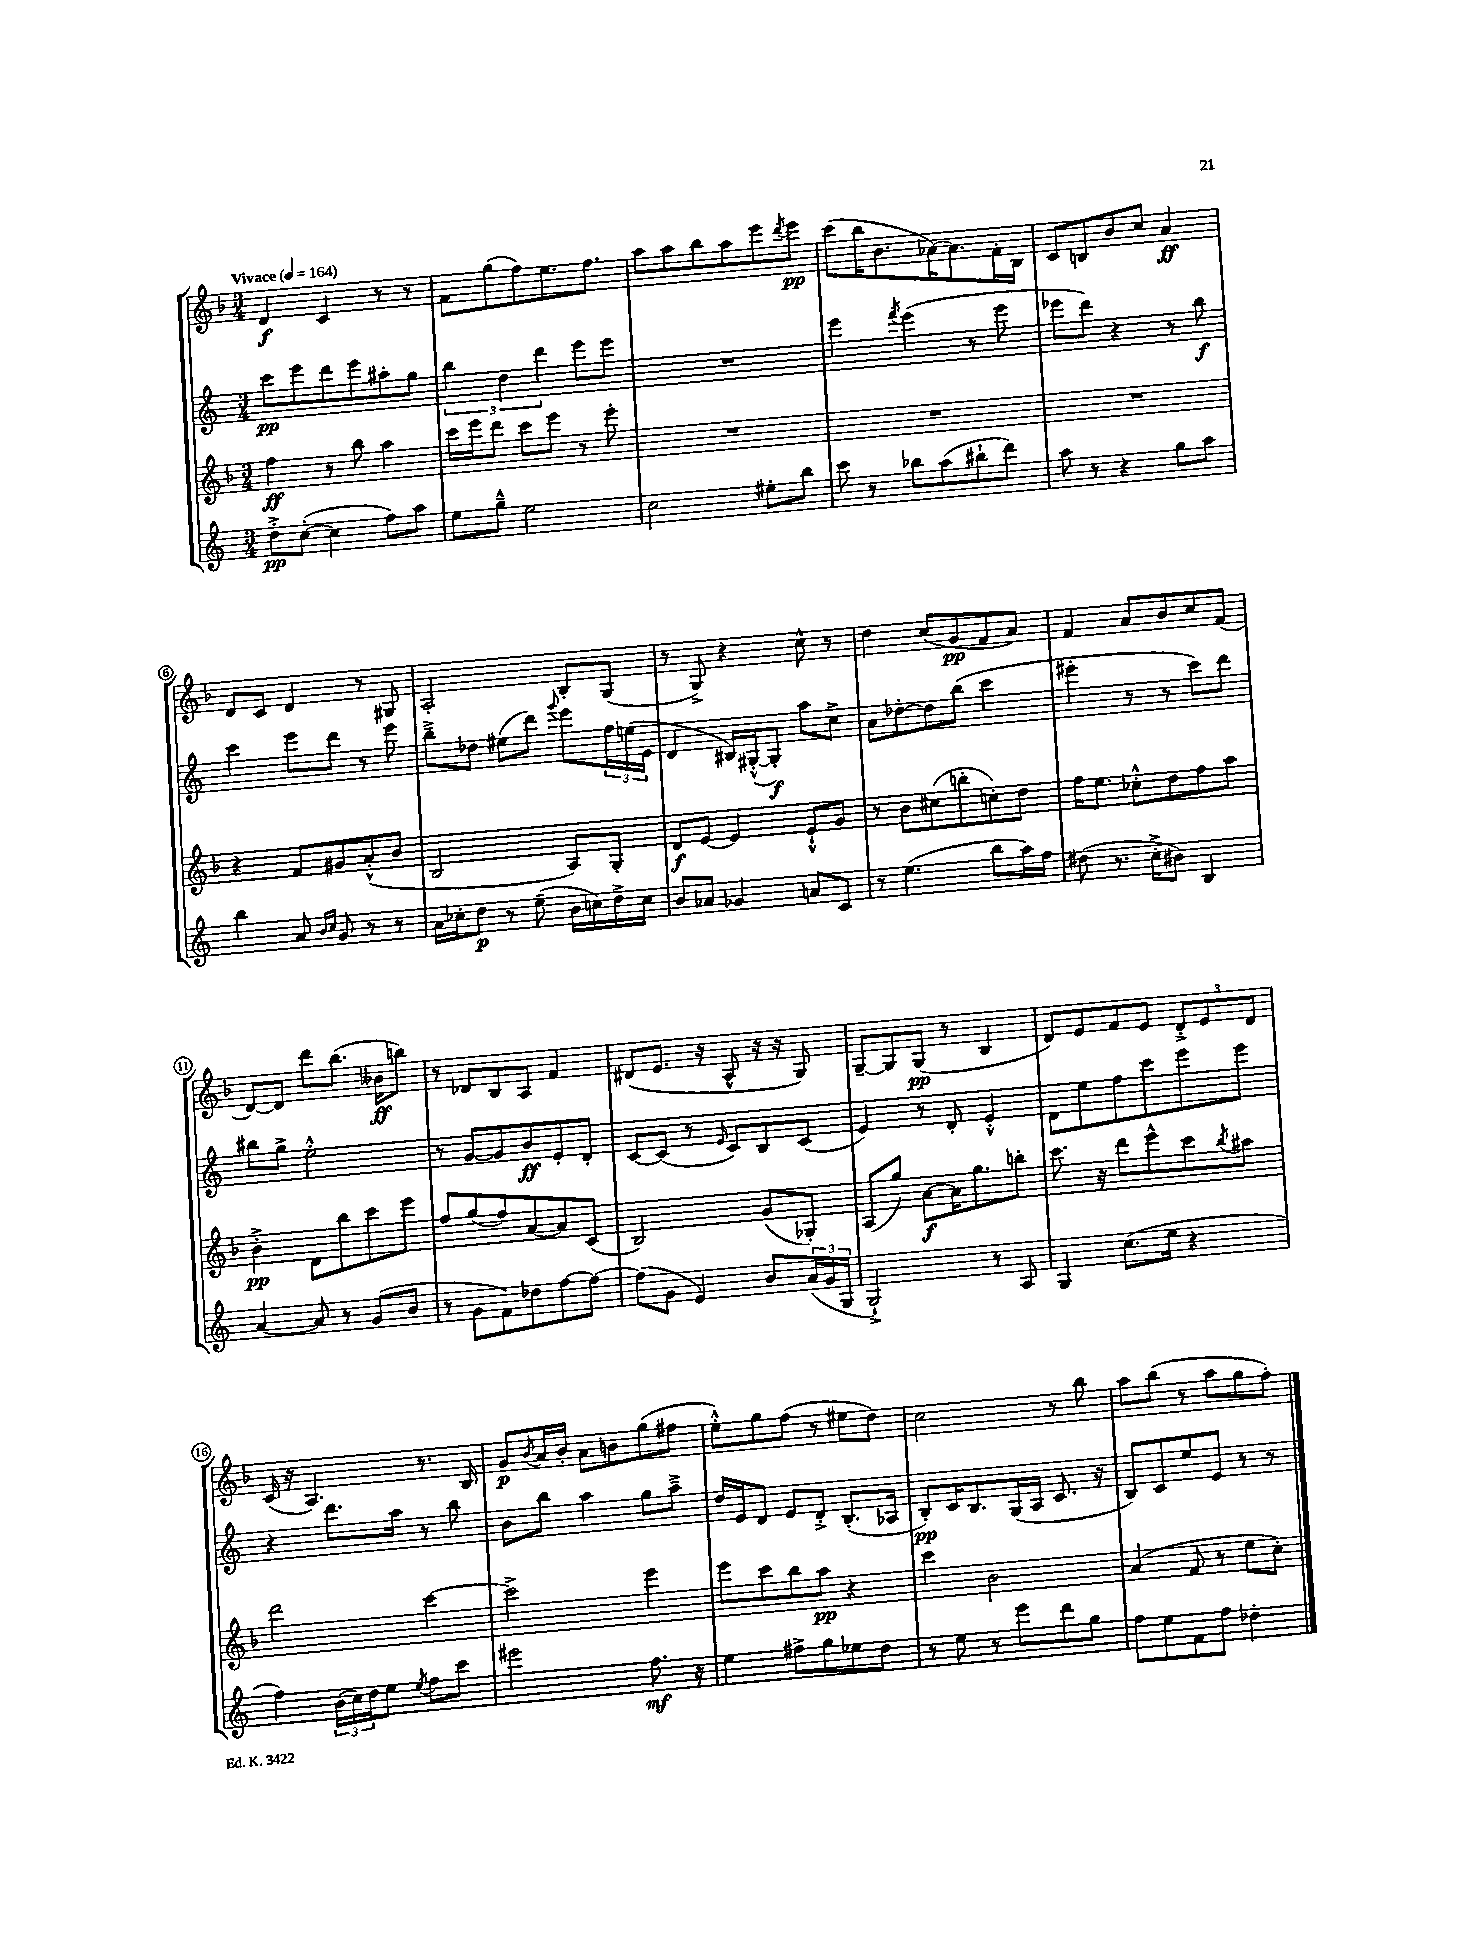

**kern	**dynam	**kern	**dynam	**kern	**dynam	**kern	**dynam
*part4	*part4	*part3	*part3	*part2	*part2	*part1	*part1
*staff4	*staff4	*staff3	*staff3	*staff2	*staff2	*staff1	*staff1
*clefG2	*	*clefG2	*	*clefG2	*	*clefG2	*
*k[]	*	*k[b-]	*	*k[]	*	*k[b-]	*
*M3/4	*	*M3/4	*	*M3/4	*	*M3/4	*
*MM164	*	*MM164	*	*MM164	*	*MM164	*
=1	=1	=1	=1	=1	=1	=1	=1
!	!	!	!	!	!	!LO:TX:a:B:t=Vivace	!
8dd'^\L	pp	4ff\	ff	8ccc\L	pp	4d/	f
([8cc'\J	.	.	.	8eee\	.	.	.
4cc\]	.	8r	.	8ddd\	.	4c/	.
.	.	8bb-\	.	8eee\	.	.	.
8ff\L)	.	4aa\	.	8aa#X'\	.	8r	.
8aa\J	.	.	.	8gg\J	.	8r	.
=2	=2	=2	=2	=2	=2	=2	=2
8ee\L	.	16ccc\LL	.	6bb\	.	8f\L	.
.	.	16eee\J	.	.	.	.	.
8gg~^^\J	.	8ddd\J	.	.	.	(8gg\	.
.	.	.	.	6dd\	.	.	.
2ee\	.	8ccc\L	.	.	.	8ff\)	.
.	.	.	.	6ddd\	.	.	.
.	.	8eee\J	.	.	.	8.ee\	.
.	.	8r	.	8eee\L	.	.	.
.	.	.	.	.	.	8.ff\J	.
.	.	8eee'\	.	8eee\J	.	.	.
=3	=3	=3	=3	=3	=3	=3	=3
2cc\	.	2.r	.	2.r	.	8aa\L	.
.	.	.	.	.	.	8aa\	.
.	.	.	.	.	.	8bb-\	.
.	.	.	.	.	.	8aa\	.
8ee#X'\L	.	.	.	.	.	8eee\	.
.	.	.	.	.	.	8qddd/	.
8bb\J	.	.	.	.	.	8eee\J	pp
=4	=4	=4	=4	=4	=4	=4	=4
8ccc\	.	2.r	.	4eee\	.	(8ccc\L	.
8r	.	.	.	.	.	16bb-\K	.
.	.	.	.	.	.	8.b-\	.
.	.	.	.	8qfff/	.	.	.
8bb-X\L	.	.	.	(4eee\	.	.	.
(8aa\	.	.	.	.	.	[16a-X\K)	.
.	.	.	.	.	.	8.a-\]	.
8bb#X`\	.	.	.	8r	.	.	.
8ddd\J)	.	.	.	8eee\	.	16f'\L	.
.	.	.	.	.	.	16B-\JJ	.
=5	=5	=5	=5	=5	=5	=5	=5
8aa\	.	2.r	.	8eee-X\L	.	8c/L	.
8r	.	.	.	8ddd\J)	.	8Bn/	.
4r	.	.	.	4r	.	8b-/	.
.	.	.	.	.	.	8cc/J	.
8gg\L	.	.	.	8r	.	4a/	ff
8aa\J	.	.	.	8bb\	f	.	.
!!LO:LB:g=z
=6	=6	=6	=6	=6	=6	=6	=6
4bb\	.	4r	.	4ccc\	.	8d/L	.
.	.	.	.	.	.	8c/J	.
8a/	.	8f/L	.	8eee\L	.	4d/	.
16qqb/LL	.	.	.	.	.	.	.
16qqcc/JJ	.	.	.	.	.	.	.
8g/	.	8g#X/	.	8ddd\J	.	.	.
8r	.	(8a'^^/	.	8r	.	8r	.
8r	.	8b-/J	.	8eee\	.	8G#X/	.
=7	=7	=7	=7	=7	=7	=7	=7
16a\LL	.	2B-/	.	8bb~^\L	.	2A'/	.
16cc-X'\J	.	.	.	.	.	.	.
8dd\J	p	.	.	8dd-X\J	.	.	.
8r	.	.	.	(8ee#X\L	.	.	.
(8ee~\	.	.	.	8ddd\J)	.	.	.
.	.	.	.	8qqggg/	.	.	.
16b\LL	.	8A/L)	.	8eee\L	.	8B-'/L	.
16ccn\)	.	.	.	.	.	.	.
16dd^\	.	8G'/J	.	24ff\L	.	(8G/J	.
.	.	.	.	(24een\	.	.	.
16cc\JJ	.	.	.	.	.	.	.
.	.	.	.	24e\JJ	.	.	.
=8	=8	=8	=8	=8	=8	=8	=8
8b/L	.	8d/L	f	4d/	.	8r	.
8a-X/J	.	[8e/J	.	.	.	8G^/)	.
4g-X/	.	4e/]	.	16B#X/LL)	.	4r	.
.	.	.	.	([16G#X'^^/J	.	.	.
.	.	.	.	8G#'/J])	f	.	.
8an/L	.	8e`^^/L	.	8aa\L	.	8cc^^\	.
8c/J	.	8g/J	.	8cc^\J	.	8r	.
=9	=9	=9	=9	=9	=9	=9	=9
8r	.	8r	.	8a\L	.	4dd\	.
(4.ee\	.	8b-\L	.	[8dd-X'\	.	.	.
.	.	(8cc#X\	.	8dd-\]	.	(8cc/L	.
.	.	8bbn'\	.	(8bb\J	.	8g/	pp
8bb\L	.	8ccn'\)	.	4ccc\	.	8f/	.
16aa\L)	.	8dd\J	.	.	.	8a/J)	.
16ff\JJ	.	.	.	.	.	.	.
=10	=10	=10	=10	=10	=10	=10	=10
(8dd#X\	.	16ff\KL	.	4eee#X'\	.	4f/	.
.	.	8.ee\J	.	.	.	.	.
8.r	.	.	.	.	.	.	.
.	.	8cc-X'^^\L	.	8r	.	8a/L	.
16cc'^\KL	.	.	.	.	.	.	.
8b#X\J)	.	8dd\	.	8r	.	8b-/	.
4B/	.	8ff\	.	8ccc\L)	.	8cc/	.
.	.	8aa\J	.	8ddd\J	.	(8f/J	.
!!LO:LB:g=z
=11	=11	=11	=11	=11	=11	=11	=11
[4a/	.	4b-'^\	pp	8bb#X\L	.	[8d/L)	.
.	.	.	.	8gg^\J	.	8d/J]	.
8a/]	.	8d\L	.	2ee'^^\	.	8ddd\L	.
8r	.	8bb-\	.	.	.	(8.bb-\J	.
(8g/L	.	8ccc\	.	.	.	.	.
.	.	.	.	.	.	16b--X\KL	ff
8b/J	.	8eee\J	.	.	.	8bbn\J)	.
=12	=12	=12	=12	=12	=12	=12	=12
8r	.	8ff/L	.	8r	.	8r	.
8g\L	.	(8gg/	.	[8g/L	.	8d-X/L	.
8f\)	.	8ff/)	.	8g/]	.	8B-/	.
8dd-X\	.	[8a/	.	8b/	ff	8A/J	.
[8ff\	.	8a/]	.	8e'/	.	4f/	.
8ff\J_	.	(8c/J	.	8d'/J	.	.	.
=13	=13	=13	=13	=13	=13	=13	=13
(8ff\L]	.	2B-/)	.	[8c/L	.	(8d#X/L	.
8g\J	.	.	.	(8c/J]	.	8.e/J	.
4e/)	.	.	.	8r	.	.	.
.	.	.	.	.	.	16r	.
.	.	.	.	16qqe/	.	.	.
.	.	.	.	8c/L)	.	8A^^/	.
8b/L	.	(8g/L	.	8B/	.	16r	.
.	.	.	.	.	.	16r	.
(24a/L	.	8G-X'/J)	.	(8c/J	.	8G/)	.
24g/	.	.	.	.	.	.	.
24G/JJ	.	.	.	.	.	.	.
=14	=14	=14	=14	=14	=14	=14	=14
2G`^/)	.	(8A/L	.	4e/)	.	[8G~/L	.
.	.	8gg/J)	.	.	.	8G/]	.
.	.	[8a\L	f	8r	.	(8G/J	pp
.	.	16a\K]	.	8d'/	.	8r	.
.	.	8.gg\	.	.	.	.	.
8r	.	.	.	4e'^^/	.	4B-/	.
8A/	.	8bbn'\J	.	.	.	.	.
=15	=15	=15	=15	=15	=15	=15	=15
4G/	.	8.ccc\	.	8d\L	.	8d/L)	.
.	.	.	.	8ee\	.	8e/	.
.	.	16r	.	.	.	.	.
(8.cc\L	.	8ddd\L	.	8ff\	.	8f/	.
.	.	8eee^^\	.	8ccc\	.	8e/J	.
16ee\Jk	.	.	.	.	.	.	.
4r	.	8ccc\	.	8eee\	.	12d'^/L	.
.	.	.	.	.	.	12e/	.
.	.	8qbb-/	.	.	.	.	.
.	.	8aa#X\J	.	8eee\J	.	.	.
.	.	.	.	.	.	12d/J	.
!!LO:LB:g=z
=16	=16	=16	=16	=16	=16	=16	=16
4ff\)	.	2ddd\	.	4r	.	(16c/	.
.	.	.	.	.	.	16r	.
.	.	.	.	.	.	4.A/)	.
(24b\LL	.	.	.	8.ddd\L	.	.	.
24cc\)	.	.	.	.	.	.	.
24dd\J	.	.	.	.	.	.	.
8ee\J	.	.	.	.	.	.	.
.	.	.	.	16aa\Jk	.	.	.
8qee/	.	.	.	.	.	.	.
8ff\L	.	[4ccc\	.	8r	.	8.r	.
8ccc\J	.	.	.	8bb\	.	.	.
.	.	.	.	.	.	16B-/	.
=17	=17	=17	=17	=17	=17	=17	=17
2eee#X\	.	2ccc^\]	.	8b\L	.	8g/L	p
.	.	.	.	.	.	8qb-/	.
.	.	.	.	8bb\J	.	16a/L	.
.	.	.	.	.	.	16b-'/JJ	.
.	.	.	.	4aa\	.	8a\L	.
.	.	.	.	.	.	8bn\	.
8.ff\	mf	4eee\	.	8gg\L	.	(8gg\	.
.	.	.	.	8aa~^\J	.	8ff#X\J	.
16r	.	.	.	.	.	.	.
=18	=18	=18	=18	=18	=18	=18	=18
4ee\	.	8eee\L	.	16dd/LL	.	8ee'^^\L)	.
.	.	.	.	16e/J	.	.	.
.	.	8ccc\	.	8d/J	.	8gg\	.
8ff#X^\L	.	8bb-\	.	8e/L	.	(8ff\J	.
8gg\	.	8aa\J	pp	8d'^/J	.	8r	.
8ee-X\	.	4r	.	(8.B'/L	.	8ee#X\L	.
8dd\J	.	.	.	.	.	8dd\J)	.
.	.	.	.	16A-X/Jk	.	.	.
=19	=19	=19	=19	=19	=19	=19	=19
8r	.	4ccc\	.	8B'/L)	pp	2cc\	.
8ee\	.	.	.	16c/K	.	.	.
.	.	.	.	8.B/	.	.	.
8r	.	2b-\	.	.	.	.	.
8eee\L	.	.	.	(16G/L	.	.	.
.	.	.	.	16A/JJ	.	.	.
8ddd\	.	.	.	8.c/	.	8r	.
8gg\J	.	.	.	.	.	8bb-\	.
.	.	.	.	16r	.	.	.
=20	=20	=20	=20	=20	=20	=20	=20
8ff\L	.	(4a/	.	8B/L)	.	8aa\L	.
8ee\	.	.	.	8c/	.	(8bb-\J	.
8f\	.	8f/	.	8ee/	.	8r	.
8ff\J	.	8r	.	8e/J	.	8aa\L	.
4dd-X'\	.	8ee\L	.	8r	.	8gg\	.
.	.	8cc'\J)	.	8r	.	8ff'\J)	.
==	==	==	==	==	==	==	==
*-	*-	*-	*-	*-	*-	*-	*-
